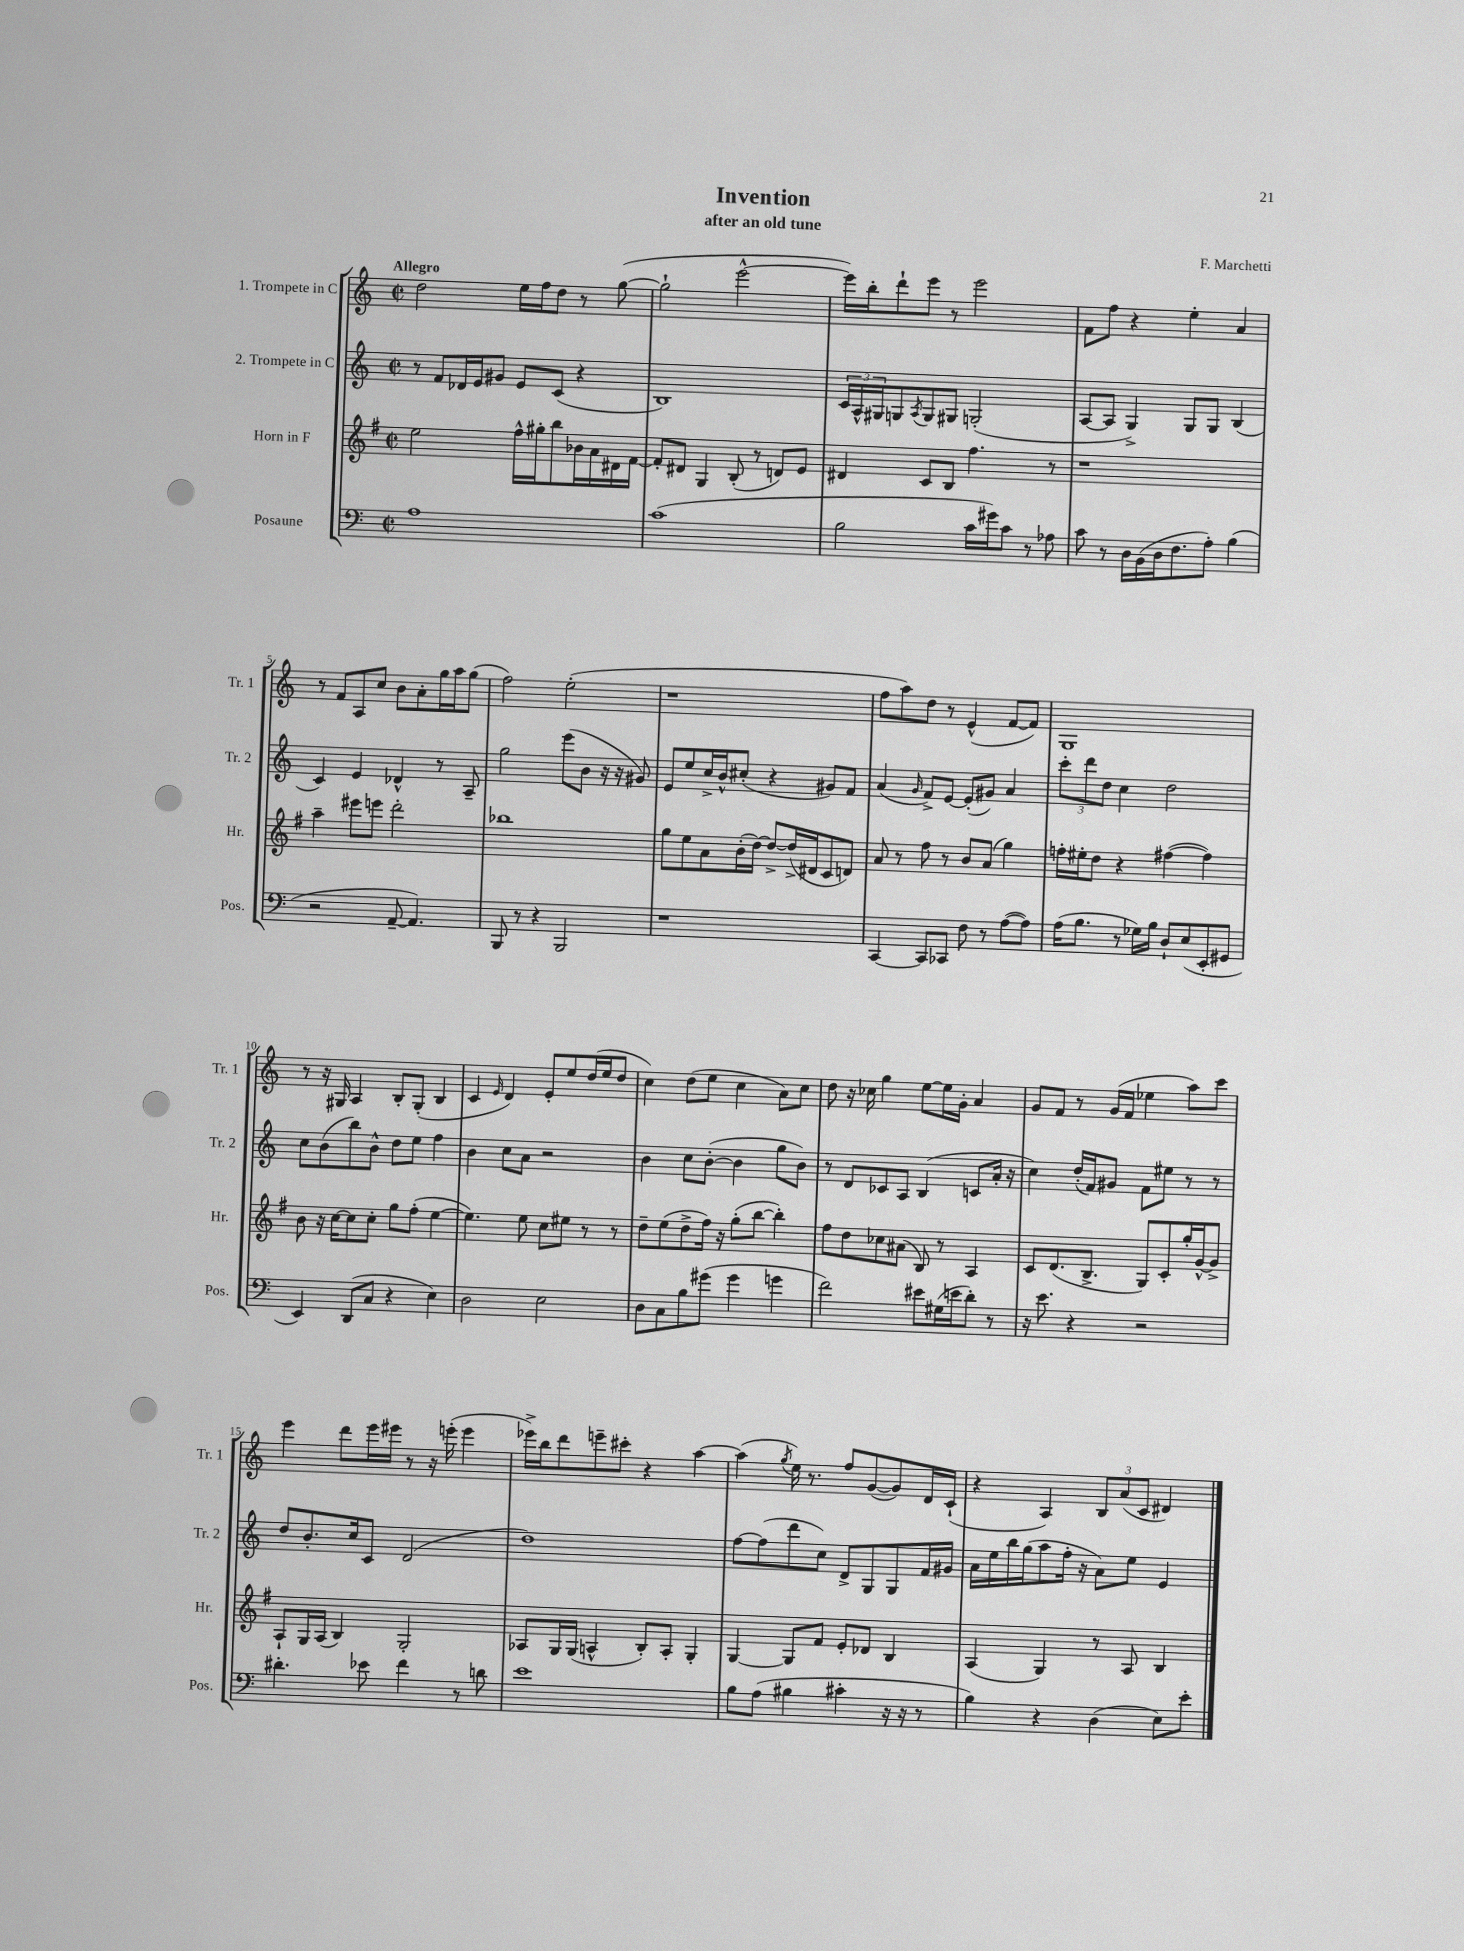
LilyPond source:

\header { title = "Invention" composer = "F. Marchetti" subtitle = "after an old tune" }
<<
\new StaffGroup <<
\new Staff = "s0" \with { instrumentName = "1. Trompete in C" shortInstrumentName = "Tr. 1" } {
    \clef treble \key c \major \defaultTimeSignature \time 2/2 \tempo "Allegro"
    d''2 e''16 f''16 d''8 r8 g''8~( |
    g''2-! e'''2~-^ |
    e'''16) b''16-. d'''8-! e'''8 r8 e'''2 |
    f'8 f''8 r4 e''4-. a'4 |
    r8 f'8 a8 c''8 b'8 a'8-. g''16 a''16 g''8( |
    f''2) e''2-.( |
    r1 |
    f''8 a''8) d''8 r8 e'4-^( f'8~ f'8) |
    g1 |
    r8 r16 gis16 a4 b8-. gis8-.( b4 |
    c'4 \grace { e'16 } d'4) e'8-. e''8 d''16( e''16 d''8 |
    c''4) d''8( e''8 c''4 a'8) c''8 |
    d''8 r16 ces''16 g''4 e''8~ e''16 g'16-. a'4 |
    g'8 f'8 r8 g'16( f'16 ees''4 a''8) c'''8 |
    e'''4 d'''8 e'''16 eis'''16 r8 r16 e'''16-.( e'''4 |
    ees'''16->) b''16 d'''8 e'''8-- cis'''8-. r4 a''4~ |
    a''4( \acciaccatura { g''8 } e''16) r8. f''8 g'8~( g'8) d'16 c'16-!( |
    r4 a4) \tuplet 3/2 { b8 a'8( c'8 } dis'4) \bar "|." |
}
\new Staff = "s1" \with { instrumentName = "2. Trompete in C" shortInstrumentName = "Tr. 2" } {
    \clef treble \key c \major \defaultTimeSignature \time 2/2
    r8 f'8 des'16 e'16 gis'8 e'8 c'8( r4 |
    b1) |
    \tuplet 3/2 { c'16 a16-^ gis16 } g8 \acciaccatura { a8 } g8 gis8 g2-.( |
    a8~ a8 g4->) g8 g8 b4( |
    c'4) e'4 des'4-^ r8 a8-- |
    g''2 e'''8( b'8 r16 r16 gis'8) |
    e'8 e''8 c''16-> b'16-^ cis''8-.( r4 gis'8) f'8 |
    a'4( \grace { g'16 } f'8->) e'8~ e'8-.( gis'8) a'4 |
    \tuplet 3/2 { c'''8-. d'''8 d''8 } c''4 d''2 |
    c''8 b'8( b''8) b'8-^ d''8 e''8 f''4 |
    b'4 c''8 a'8 r2 |
    b'4 c''8 b'8~-.( b'4 g''8 b'8) |
    r8 d'8 ces'8 a8 b4( c'8 a'16-. r16 |
    c''4) d''16-.( f'16) gis'8 f'8 eis''8 r8 r8 |
    d''8 b'8.-. c''16 c'8 d'2( |
    d''1) |
    f''8~ f''8( d'''8 c''8) d'8-> g8 g8 f'16 gis'16 |
    a'16 e''16 b''16 g''16( a''8 f''16-. r16 a'8) e''8 e'4 \bar "|." |
}
\new Staff = "s2" \with { instrumentName = "Horn in F" shortInstrumentName = "Hr." } {
    \clef treble \key g \major \defaultTimeSignature \time 2/2
    e''2 fis''16-^ gis''16-. b''8 bes'16 a'16 dis'16 fis'16~ |
    fis'8-. dis'8 g4 b8-.( r8 d'8) e'8 |
    dis'4 c'8 b8 fis''4. r8 |
    r1 |
    a''4-- eis'''8 e'''8 d'''2-. |
    bes''1 |
    g''8 e''8 a'8 b'16-.( d''16~) d''8~-> d''16->( dis'16 c'8 d'8) |
    a'8 r8 fis''8 r8 b'8 a'8( g''4) |
    f''16-. eis''16-. d''8 r4 fis''4~( fis''4) |
    b'8 r16 c''16~ c''8 c''8-. g''8 fis''8-.( e''4~ |
    e''4.) e''8 c''8 eis''8 r8 r8 |
    d''8-- e''8( d''8-> fis''16) r16 g''8-.( b''8~ b''4-.) |
    fis''8 d''8 ces''8 ais'8( b8) r8 a4 |
    c'8 d'8.( b8.-> g8) c'8-. g''16-. g'16~-^ g'8-> |
    a8-! g16 a16( b4) g2-. |
    aes8 g16 g16( a4-^ b8-.) a8-. g4-. |
    g4~ g8 fis'8 e'8-. des'8 b4 |
    a4( g4) r8 a8 b4 \bar "|." |
}
\new Staff = "s3" \with { instrumentName = "Posaune" shortInstrumentName = "Pos." } {
    \clef bass \key c \major \defaultTimeSignature \time 2/2
    a1 |
    c'1( |
    b2 c'16 gis'16) c'8 r8 aes8 |
    c'8 r8 d16 b,16( d16 f8. a8-.) b4( |
    r2 a,8~-- a,4.) |
    b,,8 r8 r4 b,,2 |
    r1 |
    c,4~ c,8 ces,8 f8 r8 a8~( a8) |
    a16( b8. r8 ges16) b16 d8-! e8( e,8-. gis,8 |
    e,4) d,8( c8 r4 e4) |
    d2 e2 |
    d8 c8 b8 gis'8( gis'4 g'4 |
    f'2) eis'8 gis16( e'16 d'8-.) r8 |
    r16 e'8. r4 r2 |
    dis'4.-. ees'8 f'4 r8 d'8 |
    e'1 |
    b8 a8( bis4 cis'4-. r16 r16 r8 |
    b4) r4 d4( e8) e'8-. \bar "|." |
}
>>
>>
